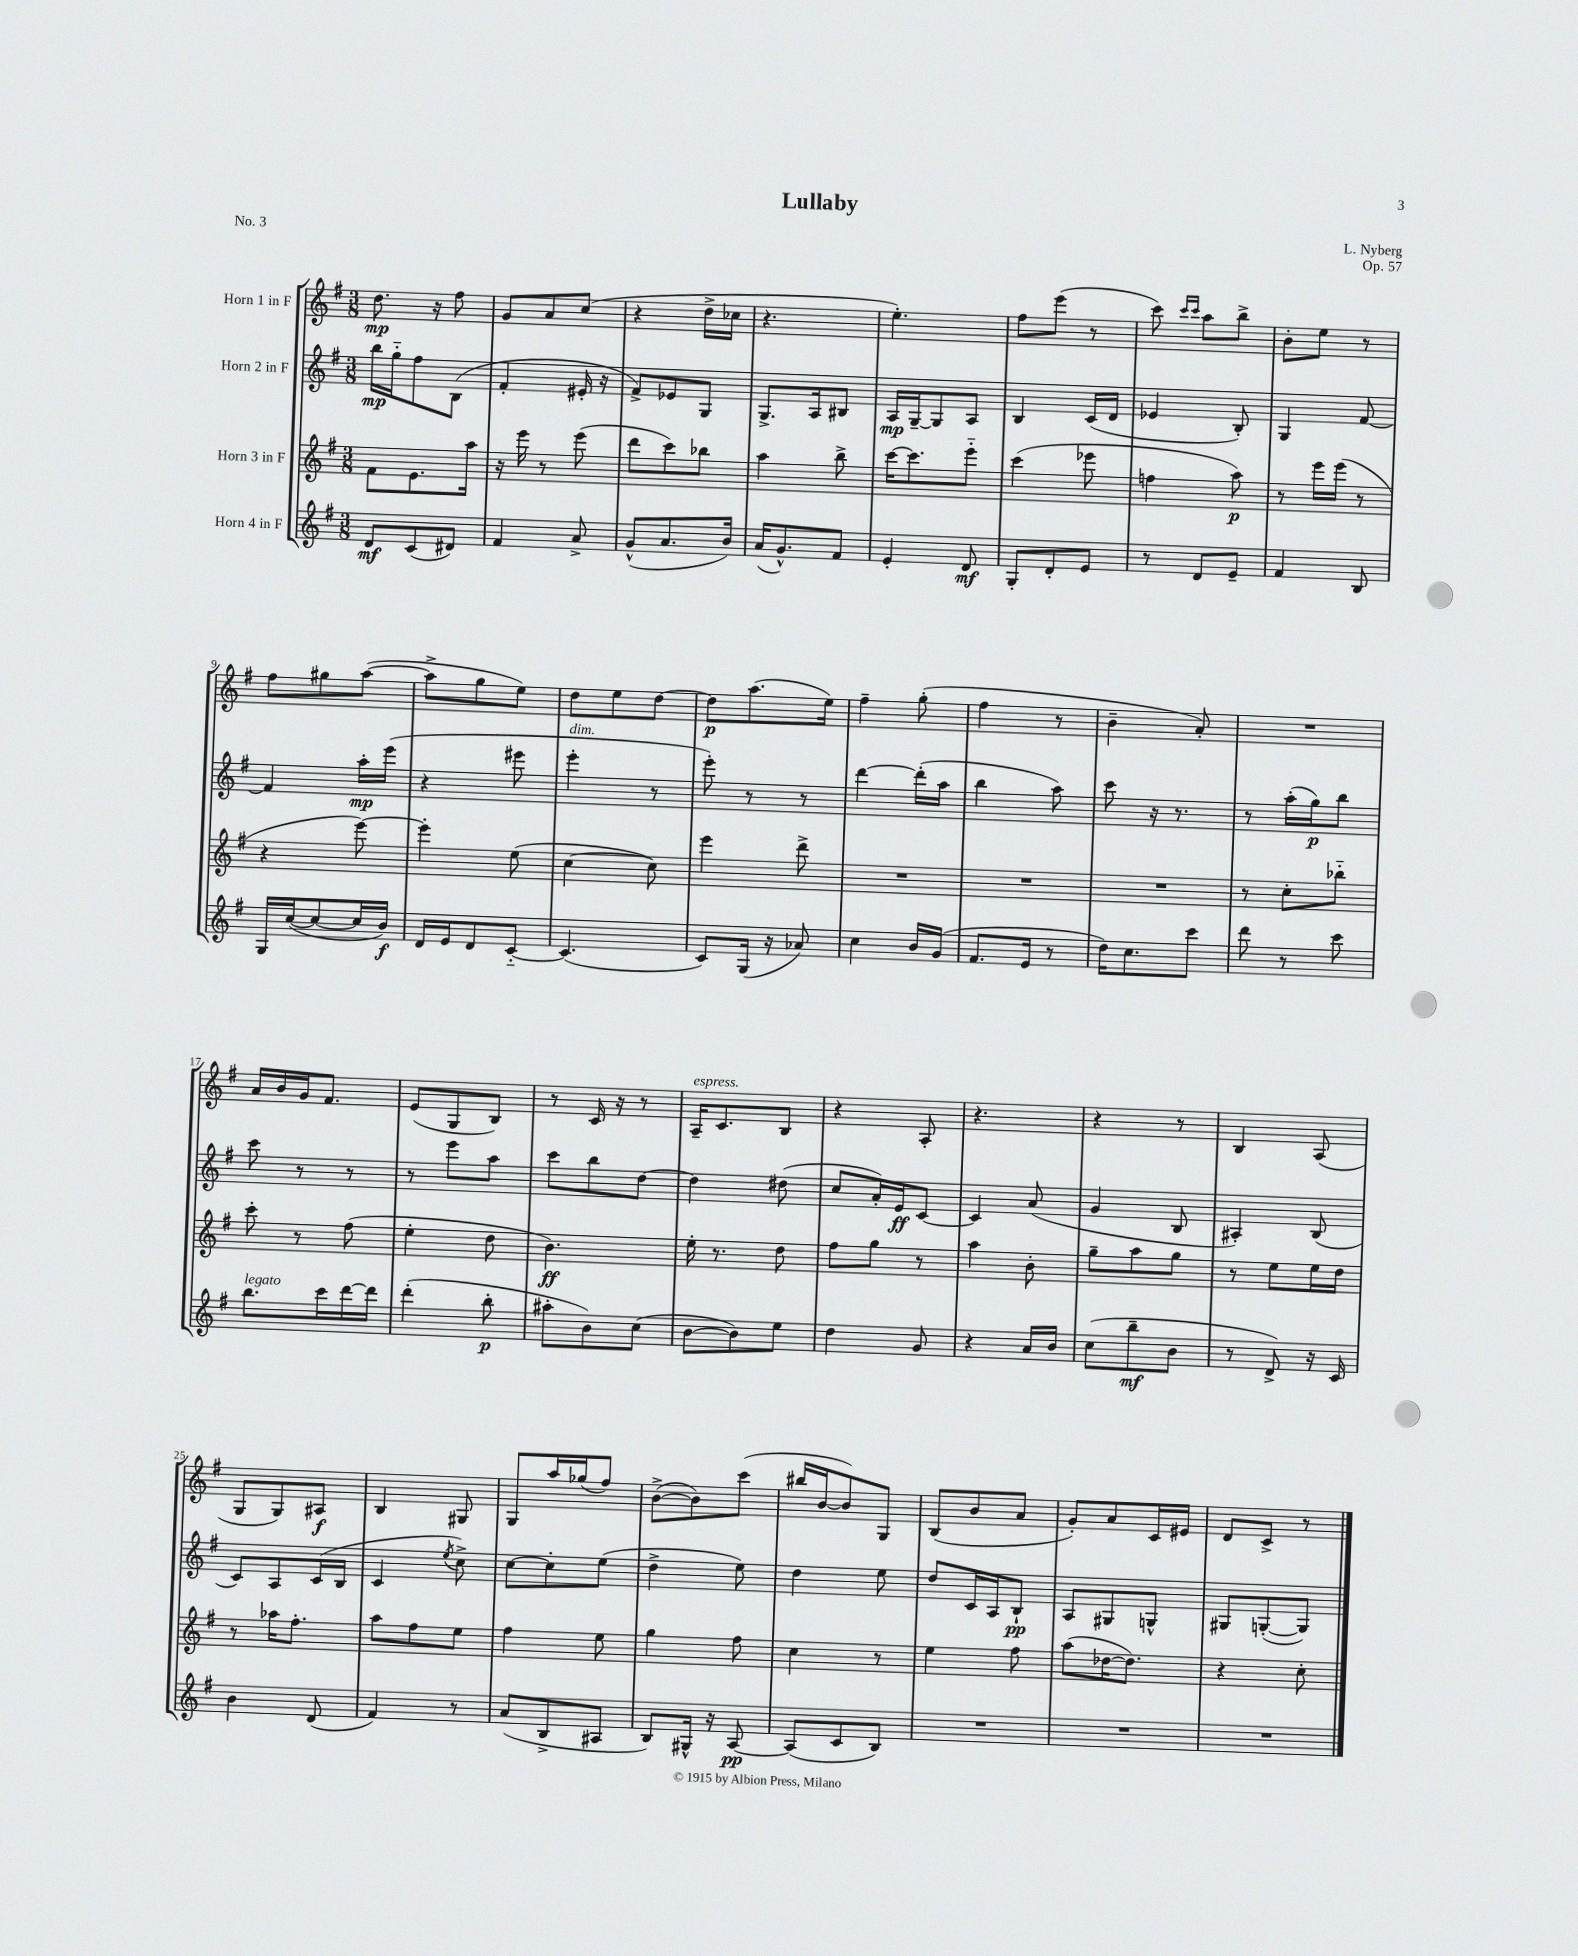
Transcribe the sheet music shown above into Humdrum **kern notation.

**kern	**kern	**kern	**kern
*staff4	*staff3	*staff2	*staff1
*clefG2	*clefG2	*clefG2	*clefG2
*k[f#]	*k[f#]	*k[f#]	*k[f#]
*M3/8	*M3/8	*M3/8	*M3/8
8d	8f#	16bb	8.dd
.	.	16gg'~	.
(8c	8.e	8ff#	.
.	.	.	16r
8d#)	.	(8B	8ff#
.	16aa	.	.
=	=	=	=
4f#	16r	4f#'	8g
.	16eee	.	.
.	8r	.	8a
8a^	(8eee	16e#'	(8cc
.	.	16r	.
=	=	=	=
(8g^^	8ddd	8f#^)	4r
8.a	8ccc)	8e-	.
.	8bb-	8G	16dd^
16b)	.	.	16cc-
=	=	=	=
(16a	4aa	8.G^	4.r
8.g^^)	.	.	.
.	.	16A	.
8f#	8bb^	8B#	.
=	=	=	=
4e'	[16ccc	16A	4.ee')
.	8.ccc]	[16G~	.
.	.	8G]	.
8d	8eee'~	8A	.
=	=	=	=
8G'	(4ccc	4B	8ff#
8d'	.	.	(8eee
8e	8eee-	(16c	8r
.	.	16d	.
=	=	=	=
8r	4ff	4e-	8ccc)
.	.	.	16qqccc
.	.	.	16qqccc
8d	.	.	8aa
8e~	8aa)	8B')	8bb^
=	=	=	=
4f#	8r	4G	8b'
.	16eee	.	8ee
.	(16eee	.	.
8B	8r	[8f#	8r
=	=	=	=
16G	4r	4f#]	8ff#
([16cc	.	.	.
8cc_	.	.	8gg#
16cc]	[8eee)	16aa'	([8aa
16b)	.	(16eee	.
=	=	=	=
16d	4eee']	4r	8aa^]
16e	.	.	.
8d	.	.	8gg
[8c'~	(8ee	8eee#	8ee)
=	=	=	=
(4.c]	[4cc	4eee'	8dd
.	.	.	8ee
.	8cc])	8r	[8dd
=	=	=	=
8c)	4eee	8eee')	8dd]
(16G	.	8r	(8.aa
16r	.	.	.
8a-)	8ddd^	8r	.
.	.	.	16ee)
=	=	=	=
4cc	4.r	[4ddd	4ff#~
16b	.	(16ddd']	(8gg'
(16g	.	16aa	.
=	=	=	=
8.f#	4.r	4bb	4ff#
16e	.	.	.
8r	.	8aa)	8r
=	=	=	=
16dd)	4.r	8ccc	4b~
8.cc	.	.	.
.	.	16r	.
.	.	8.r	.
8ccc	.	.	8a')
=	=	=	=
8ddd	8r	8r	4.r
8r	8cc'	(16aa'	.
.	.	16gg)	.
8ccc	8bb-'~	8bb	.
=	=	=	=
8.bb	8ccc'	8ccc	16a
.	.	.	16b
.	8r	8r	16g
16ccc	.	.	8.f#
[16ddd	(8ff#	8r	.
16ddd]	.	.	.
=	=	=	=
(4ddd'	4ee'	8r	(8e
.	.	8eee	8G
8bb'	8dd	8aa	8B)
=	=	=	=
8aa#'	4.b)	8ccc	8r
8b)	.	8bb	16c
.	.	.	16r
(8cc	.	[8dd	8r
=	=	=	=
[8b	16ee'	4dd]	16A~
.	8.r	.	8.c
8b])	.	.	.
8ee	8dd	(8dd#	8B
=	=	=	=
4dd	8ff#	8cc	4r
.	8gg	16a')	.
.	.	16e	.
8g	8r	[8c	8A'
=	=	=	=
4r	4aa	4c]	4.r
16a	8b'	(8a	.
16b	.	.	.
=	=	=	=
(8cc	8gg~	4g	4r
8bb~	8aa	.	.
8b	8gg	8B	8r
=	=	=	=
8r	8r	4A#')	4B
8d^)	8ee	.	.
16r	16ee	(8B	(8A
16c	16dd	.	.
=	=	=	=
4b	8r	8c)	8G
.	16aa-	8A	8G)
.	8.ff#'	.	.
(8d	.	(16c	8A#
.	.	16B	.
=	=	=	=
4f#)	8aa	4c	4B
.	8ff#	.	.
.	.	8qee	.
8r	8ee	8cc^)	8G#
=	=	=	=
(8a	4ff#	[8cc	8G
8B^	.	8cc']	16aa
.	.	.	(16gg-
8A#	8ee	(8ee	8ff#)
=	=	=	=
8B)	4gg	4dd^	([8b^
16G#^^	.	.	8b])
16r	.	.	.
[8A	8ff#	8ee)	(8ccc
=	=	=	=
(8A]	4cc	4dd	16bb#
.	.	.	[16b
8c	.	.	8b])
8B)	8r	8ee	8G
=	=	=	=
4.r	4ee	8dd	(8B
.	.	16c	8b
.	.	16A	.
.	8ff#	8B`	8a
=	=	=	=
4.r	(8aa	8A	8g')
.	[16dd-	8G#	8a
.	8.dd-])	.	.
.	.	8G^^	16c
.	.	.	16e#
=	=	=	=
4.r	4r	8G#	8d
.	.	([8G'	8c^
.	8cc'	8G])	8r
==	==	==	==
*-	*-	*-	*-
